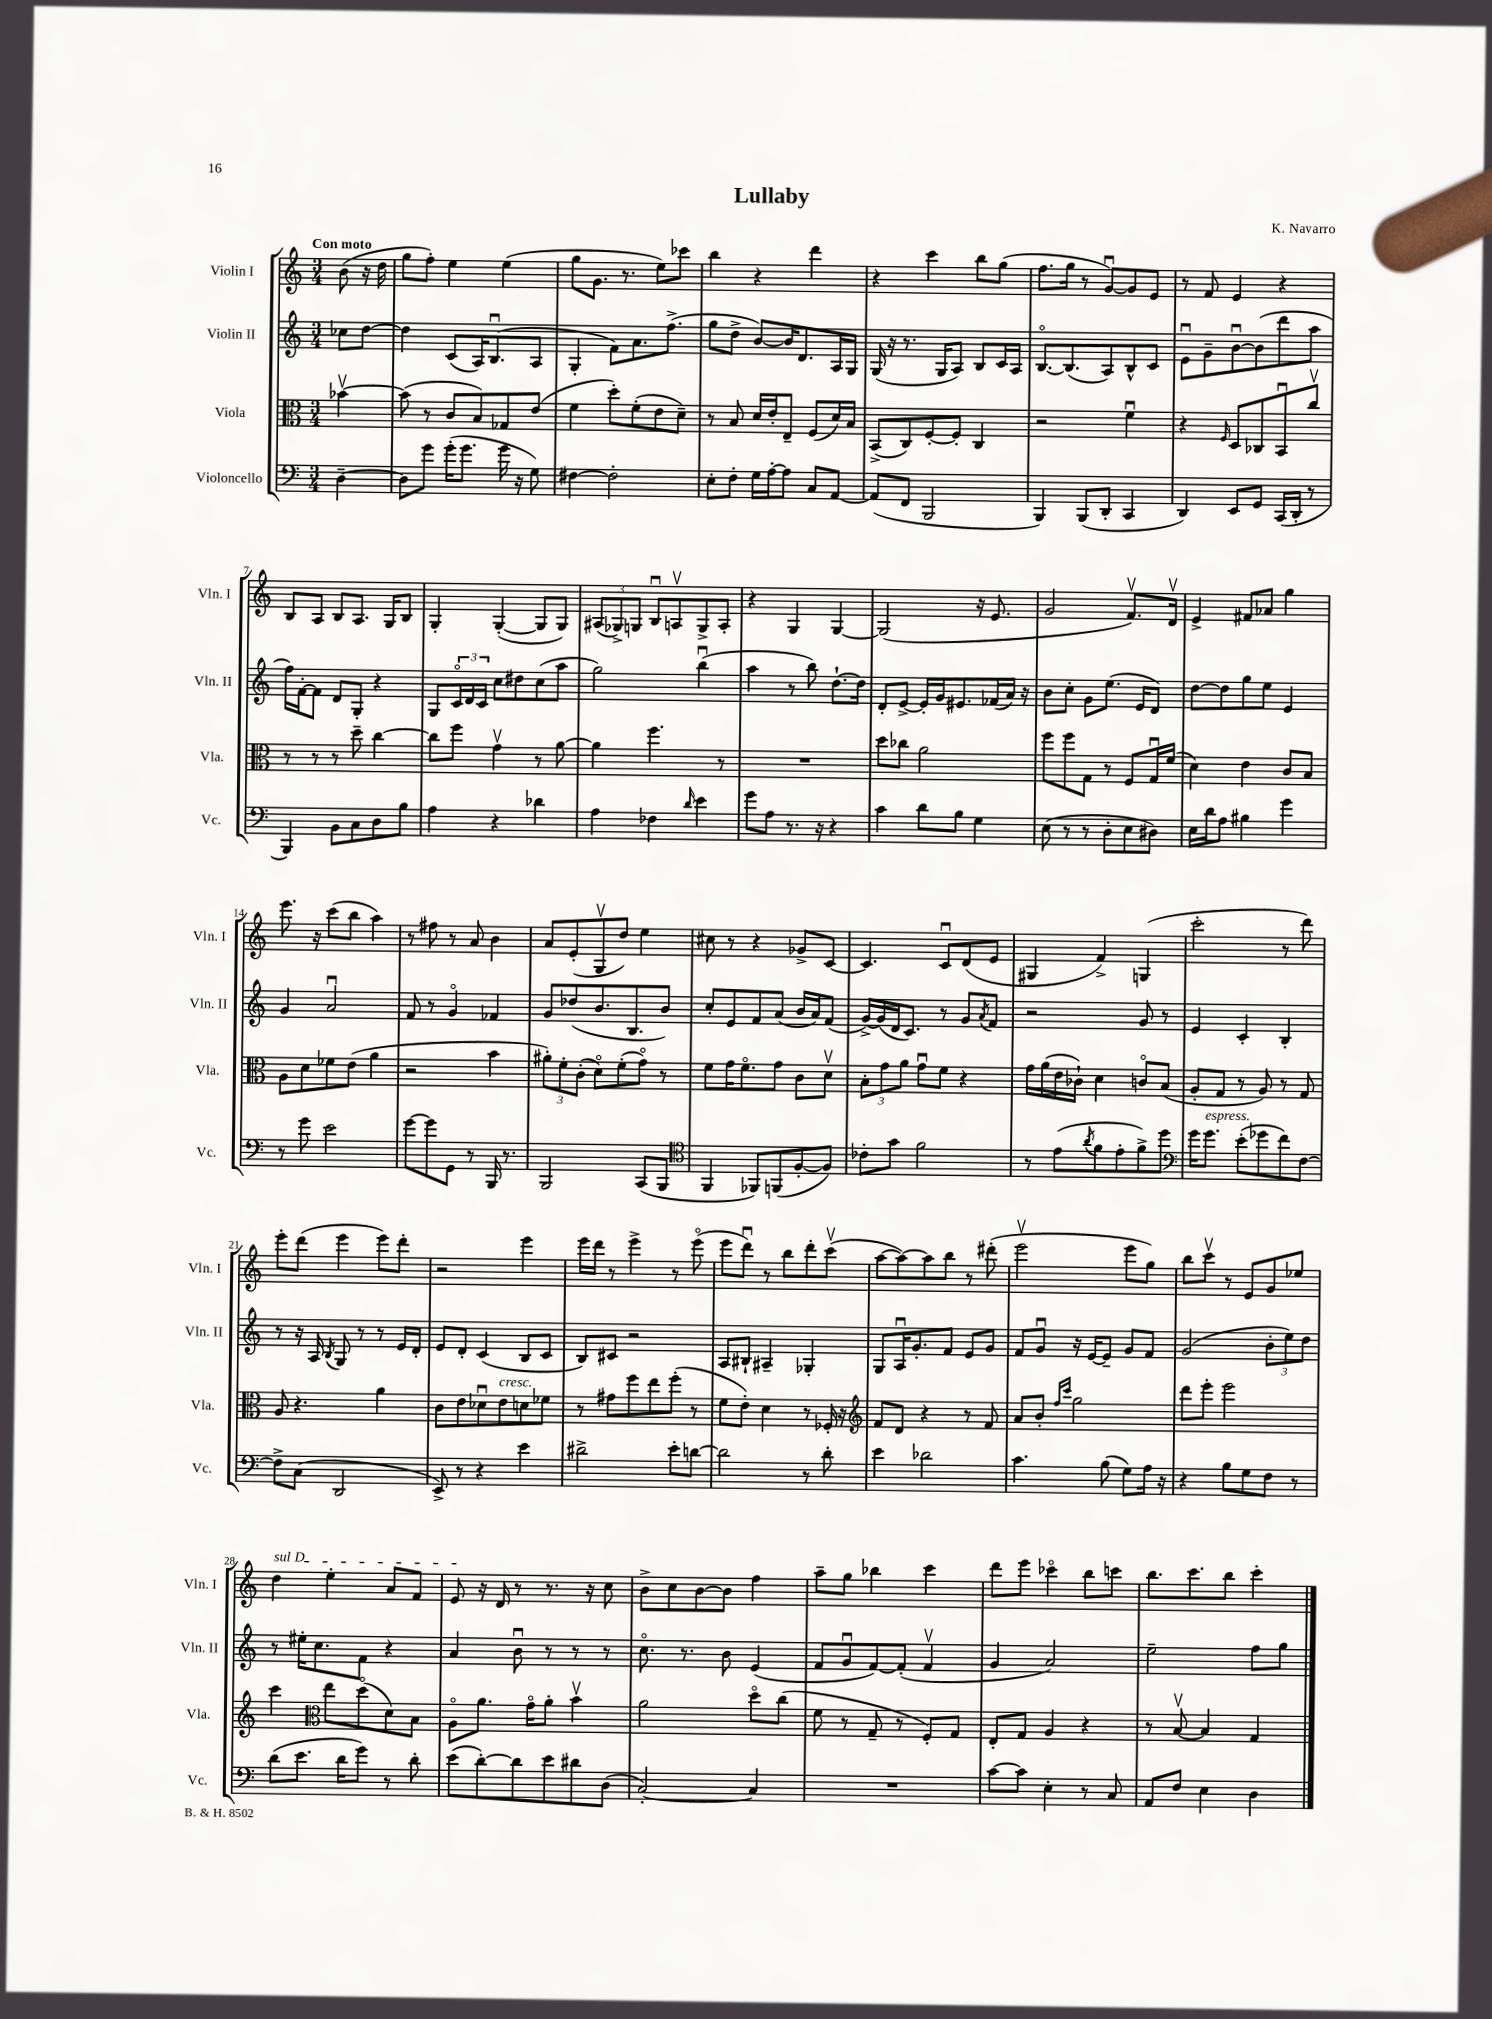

**kern	**kern	**kern	**kern
*staff4	*staff3	*staff2	*staff1
*clefF4	*clefC3	*clefG2	*clefG2
*k[]	*k[]	*k[]	*k[]
*M3/4	*M3/4	*M3/4	*M3/4
[4D~	[4b-v	8cc-	(8b
.	.	[8dd	16r
.	.	.	16dd
=	=	=	=
8D]	(8b-]	4dd]	8gg
8g	8r	.	8ff')
(16g'	8c	(8c	4ee
8.g	.	.	.
.	8B)	16A)	.
.	.	(8.Bu	.
16g	8G-	.	(4ee
16r	.	.	.
8G)	(8e	8A	.
=	=	=	=
[4F#	4f	4G'	8gg
.	.	.	8.g
2F#']	8dd')	8f)	.
.	.	.	8.r
.	(8f'	8.a	.
.	8e	.	8ee)
.	.	(8.ff^	.
.	8d~)	.	8ccc-
=	=	=	=
8E'	8r	8gg	4bb
8F'	8B	8dd^	.
16G	16d	[8b)	4r
[16A'	16e'	.	.
8A]	8E~	16b]	.
.	.	8.d	.
8C	(8F	.	4ddd
[8AA	16d)	16A	.
.	16B	16G	.
=	=	=	=
(8AA]	(8BB^	(16G	4r
.	.	16r	.
8FF	8C)	8.r	.
2BBB	[8F'	.	4ccc
.	.	16G	.
.	8F']	8A)	.
.	4C	8B	8bb
.	.	16c	(8gg
.	.	16A	.
=	=	=	=
4BBB)	2r	[8.Bo	8.ff
.	.	(8.B]	16gg
(8BBB	.	.	8r
8DD'	.	8A)	[8gu)
4CC	4fu	8B^^	8g]
.	.	8c	8e
=	=	=	=
4DD)	4r	8eu	8r
.	.	8g~	8f
.	16qqF	.	.
8EE	8D	[8bu	4e
8GG	8C-	(8b]	.
(16CC	8BBu	8ddd	4r
16DD'	.	.	.
8r	8ccv	8aa	.
=	=	=	=
4BBB)	8r	16ff)	8B
.	.	[16f'	.
.	8r	8f]	8A
8BB	8r	8d	8B
8C	8dd~	8G'	8.A
8D	[4cc	4r	.
.	.	.	16G
8B	.	.	8B
=	=	=	=
4A	8cc]	8G	4G'
.	8ff	24co	.
.	.	24d	.
.	.	24c	.
4r	4gv	8cc	([4G'
.	.	8dd#	.
4d-	8r	(8cc	8G]
.	[8a	8aa	8G)
=	=	=	=
4A	4a]	2gg)	(12A#
.	.	.	12G-^)
.	.	.	12G
4F-	4.ff	.	8Bu
.	.	.	8Av
16qqd	.	.	.
4e	.	(4bbu	8G^
.	8r	.	8A'
=	=	=	=
8g	2.r	4aa	4r
8A	.	.	.
8.r	.	8r	4G
.	.	8bb)	.
16r	.	.	.
4r	.	[8.dd`	[4G
.	.	16dd]	.
=	=	=	=
4c	8dd	8d'	(2G]
.	8cc-	[8e^	.
8d	2a	16e']	.
.	.	16g	.
8B	.	8.e#	.
4G	.	.	16r
.	.	(16f-	8.e
.	.	16a)	.
.	.	16r	.
=	=	=	=
(8E	8ff	8b	2g
8r	8ff	8cc'	.
8r	8G	8g	.
8D'	8r	(8.ee	.
8E	8F	.	8.fv)
.	.	16e	.
8D#)	16Gu	8d)	.
.	(16f	.	16dv
=	=	=	=
16E	4d)	[8dd	4e^
16d	.	.	.
8A	.	8dd]	.
4B#	4e	8gg	8f#
.	.	8ee	8a-
4g	8c	4e	4gg
.	8B	.	.
=	=	=	=
8r	8A	4g	8.eee
8g	8d	.	.
.	.	.	16r
2e	8f-	2au	(8ccc
.	(8e	.	8bb
.	4a	.	4aa)
=	=	=	=
[8g	2r	8f	8r
8g]	.	8r	8ff#
8GG	.	4go	8r
8r	.	.	8a
16BBB	4b	4f-	4b
8.r	.	.	.
=	=	=	=
2BBB	12a#')	8g	8a
.	12f'	.	.
.	.	(8dd-	(8e'
.	(12c'	.	.
.	8do)	8.b	8Gv
.	(8f'	.	8dd)
.	.	8.B	.
(8CC	8go)	.	4ee
8BBB	8r	8b)	.
=	=	=	=
*clefC4	*	*	*
4FF	8f	8cc'	8cc#
.	16g	8e	8r
.	8.fo	.	.
8FF-)	.	8f	4r
(8FF	8g	(8a	.
[8F'	8c	16b	8g-^
.	.	16a)	.
8F])	8dv	(8f	[8c
=	=	=	=
8c-'	12B'	[16g^)	4.c]
.	.	(16g]	.
.	12g	.	.
8g	.	16d	.
.	12a	.	.
.	.	8.c)	.
2f	8gu	.	.
.	8f	8r	8cu
.	4r	8g	(8d
.	.	8qa	.
.	.	8f	8e
=	=	=	=
8r	16g	2r	4G#
.	(16a	.	.
(8e	16e	.	.
.	16c-`)	.	.
8qa	.	.	.
8f	4d	.	4f^)
8e'	.	.	.
8f^)	8co	8g	(4G
8dd	(8B	8r	.
=	=	=	=
*clefF4	*	*	*
16g	8A'	4e	2ccc'
8.g	.	.	.
.	8G	.	.
(8e'	8r	4c'	.
8g-	8A)	.	.
8f)	8r	4B'	8r
[8F	8G	.	8ddd)
=	=	=	=
8F^]	8A	8r	8eee'
(8C	4.r	16r	(8ddd
.	.	16A	.
.	.	8qB	.
2DD	.	8G	4eee
.	.	8r	.
.	4a	8r	8eee)
.	.	16e	8ddd'
.	.	16d'	.
=	=	=	=
8EE^)	8c	8e	2r
8r	8e	8d'	.
4r	8d-u	(4c	.
.	8e	.	.
4e	8d	8B	4eee
.	8f-	8c	.
=	=	=	=
2d#^	8r	8B)	16eee
.	.	.	16ddd
.	8g#	8c#	8r
.	8ff	2r	4eee^
.	8ee	.	.
8e'	(8ff'	.	8r
[8d	8r	.	(8eeeo
=	=	=	=
2d]	8f	8A	8eee
.	8e')	8B#`	8dddu)
.	4d	4A#~	8r
.	.	.	8bb
8r	8r	4G-'	8ddd'
8d'	16F-'	.	(8cccv
.	16r	.	.
=	=	=	=
*	*clefG2	*	*
4e	8f	8G	[8aa
.	8d	16Au	8aa_)
.	.	8.g'	.
2d-	4r	.	8aa]
.	.	8f	8bb
.	8r	8e	8r
.	8f	8g	(8ddd#'
=	=	=	=
4.c	8a	8f	2eeev
.	8b'	8gu	.
.	16qqff	.	.
.	16qqccc	.	.
.	2gg	16r	.
.	.	[16e	.
(8B	.	8e~]	.
8G)	.	8g	8eee
16A	.	8f	8gg)
16r	.	.	.
=	=	=	=
4r	8ddd	(2g	8bb
.	8eee'	.	8cccv
8B	2eee	.	8r
8G	.	.	8e
8F	.	12b'	8g
.	.	12ee)	.
8r	.	.	8ee-
.	.	12dd	.
=	=	=	=
(8d	4ccc	8r	4dd
8.e	.	16ee#'	.
.	.	8.cc	.
*	*clefC3	*	*
.	8ee	.	4ee'
16d	.	.	.
8g)	(8ddo	8f	.
8r	8d)	4r	8a
8d'	8B	.	8f
=	=	=	=
(8e	8Ao	4a	8e
[8d')	8.a	.	16r
.	.	.	16d
8d]	.	8bu	8r
.	16go	.	.
8e	8a'	8r	8.r
8d#	4bv	8r	.
.	.	.	16r
(8D	.	8r	8cc
=	=	=	=
[2C')	2a	8.cco	8b^
.	.	.	8cc
.	.	8.r	.
.	.	.	[8b
.	.	8b	8b]
4C]	8ddo	(4e	4ff
.	(8cc	.	.
=	=	=	=
2.r	8f	8f	8aa~
.	8r	8gu	8gg
.	8G~	[8f)	4bb-
.	8r	(8f']	.
.	8F')	4fv	4ccc
.	8G	.	.
=	=	=	=
[8c	8E'	4g	8ddd
8c]	8G	.	8eee
4E'	4A	2a)	4ccc-o
8r	4r	.	8bb
8C	.	.	8ccc
=	=	=	=
8AA	8r	2ee~	8.bb
8F	[8Bv	.	.
.	.	.	8.ccc
4E	4B]	.	.
.	.	.	8bb
4D	4G	8ff	4ccc'
.	.	8gg	.
==	==	==	==
*-	*-	*-	*-
